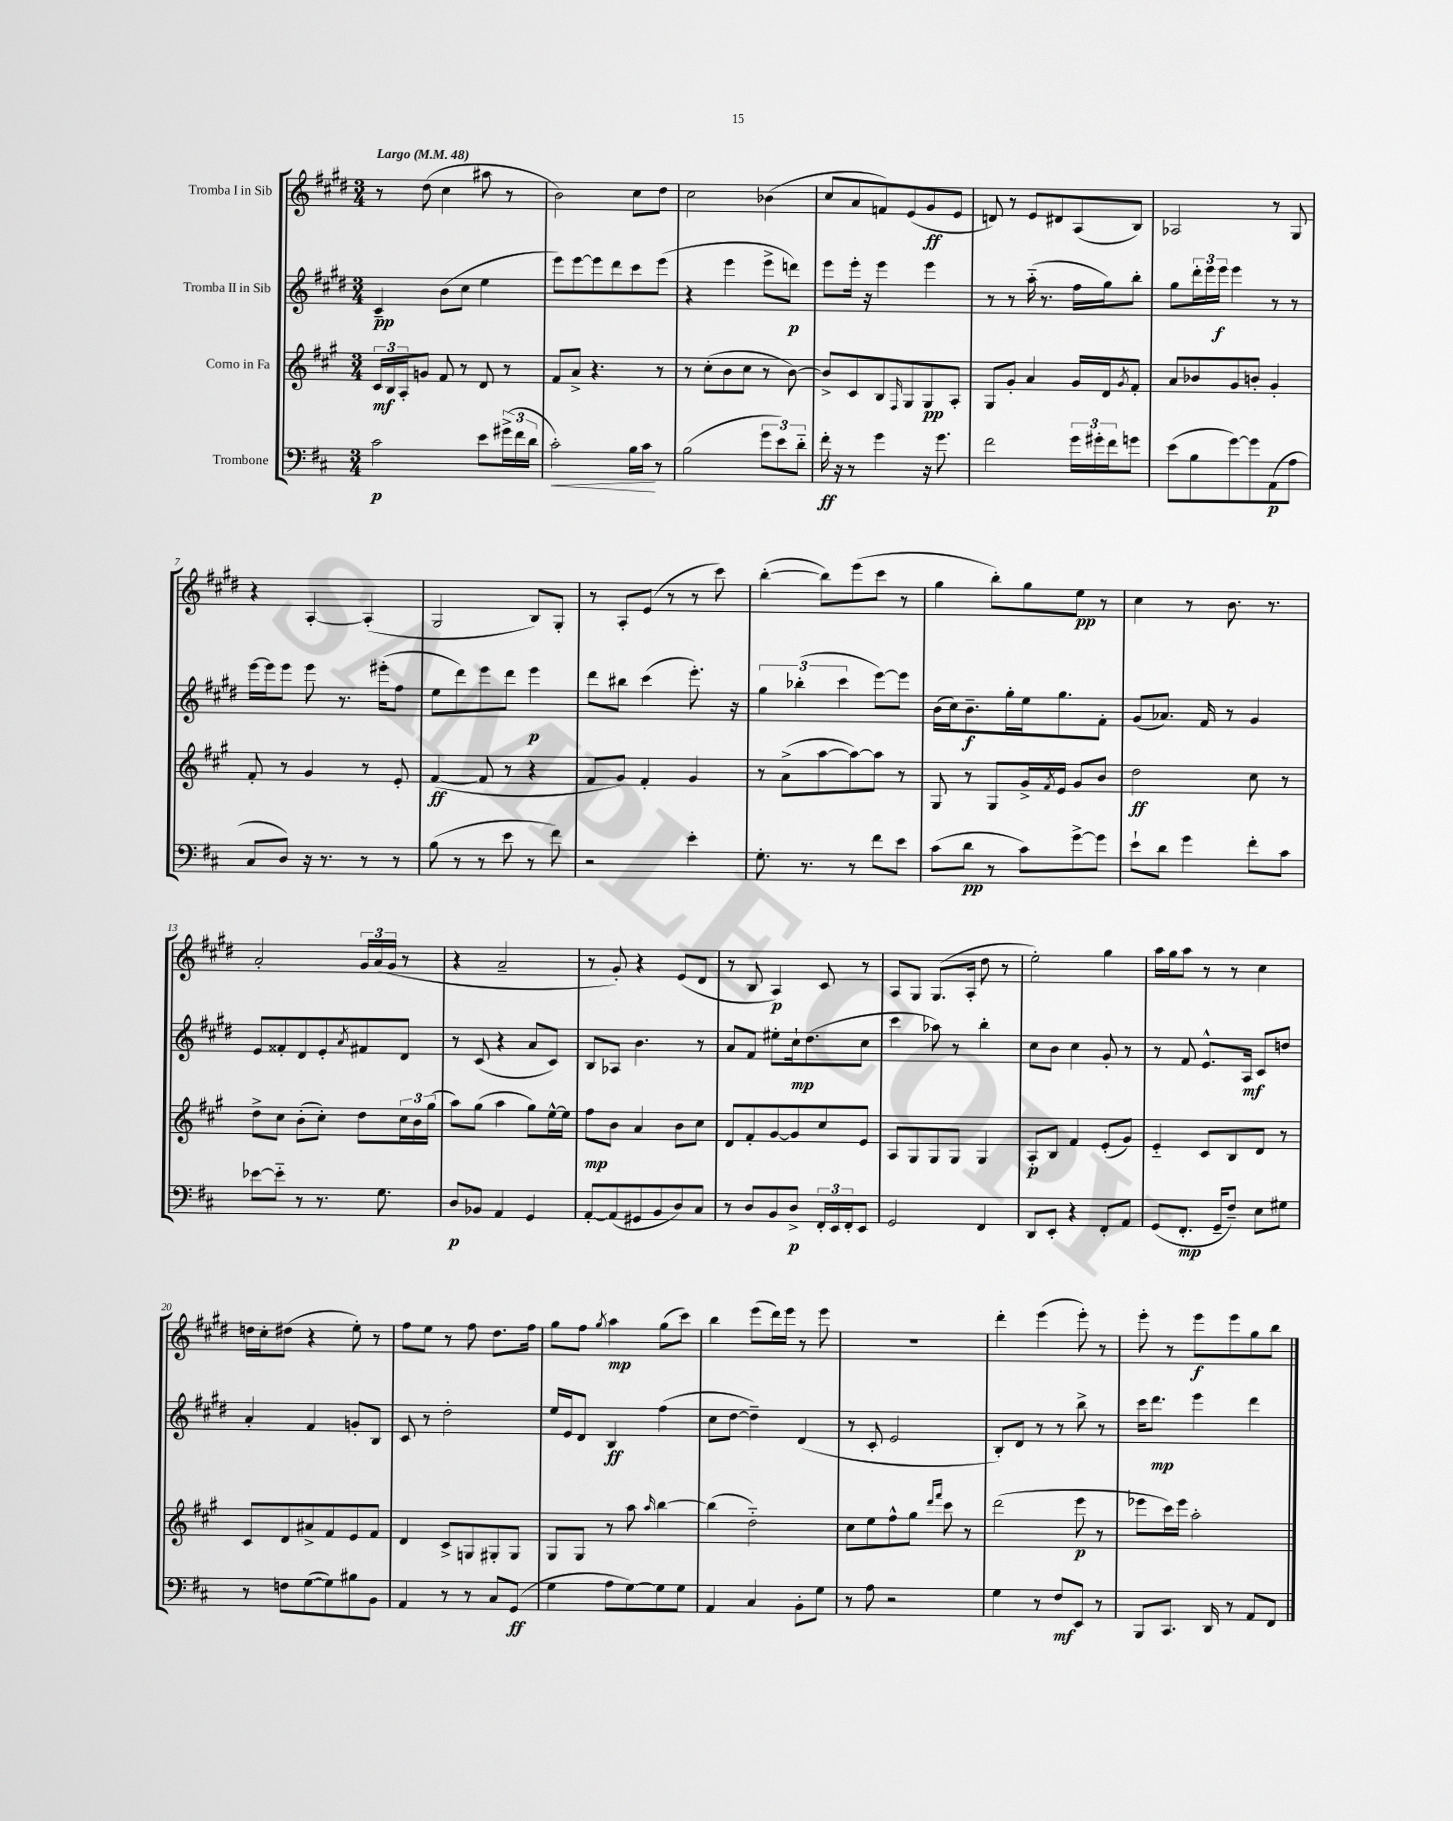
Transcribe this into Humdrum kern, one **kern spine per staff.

**kern	**kern	**kern	**kern
*staff4	*staff3	*staff2	*staff1
*clefF4	*clefG2	*clefG2	*clefG2
*k[f#c#]	*k[f#c#g#]	*k[f#c#g#d#]	*k[f#c#g#d#]
*M3/4	*M3/4	*M3/4	*M3/4
*MM48	*MM48	*MM48	*MM48
2c#	24c#	4c#~	8r
.	24B	.	.
.	24A'	.	.
.	8g	.	(8dd#
.	8f#	(8b	4cc#
.	8r	8cc#	.
8e	8d	4ee	8aa#
(24g#^	8r	.	8r
24f#	.	.	.
24d	.	.	.
=	=	=	=
2c#')	8f#	8eee)	2b)
.	8a^	[8eee	.
.	4.r	8eee]	.
.	.	8ddd#	.
16B	.	8ccc#	8cc#
16c#	.	.	.
8r	8r	(8eee	8dd#
=	=	=	=
(2B	8r	4r	2cc#
.	(8cc#'	.	.
.	8b	4eee	.
.	8cc#	.	.
12g	8r	8eee^	(4b-
12e)	.	.	.
.	[8b)	8ddd)	.
12d'~	.	.	.
=	=	=	=
16f#'	8b^]	8eee	8cc#
16r	.	.	.
8r	8c#	16eee'	8a
.	.	16r	.
4g	8B	4eee	8f)
.	16qqF#	.	.
.	8G#	.	(8e
16r	8G#	4eee	8g#
8.g	.	.	.
.	8A'	.	8e
=	=	=	=
2f#	8G#	8r	8d)
.	8g#'	8r	8r
.	4a	(16aa'~	8e
.	.	8.r	.
.	.	.	8d#
24g	16g#	16ff#	(8A
24g#'	.	.	.
.	16d	16gg#)	.
24f#	.	.	.
.	8qg#	.	.
8g	8f#'	8bb'	8B)
=	=	=	=
(8e	8a	8gg#	2A-
8B	8b-	24ddd#'	.
.	.	24eee	.
.	.	24eee	.
[8g)	8g#	4eee	.
8g]	8b'	.	.
(8AA	4g#'	8r	8r
8A	.	8r	8G#
=	=	=	=
8C#	8f#'	[16eee	4r
.	.	16eee]	.
8D)	8r	8eee	.
16r	4g#	8eee	[4A'
8.r	.	.	.
.	.	8.r	.
8r	8r	.	(4A']
.	.	(16eee#'	.
8r	8e'	8ff#	.
=	=	=	=
(8B	([4f#	8ee	2G#
8r	.	8ddd#)	.
8r	8f#]	8eee	.
8e	8r	8ddd#	.
8r	4r	4eee	8B)
8f#)	.	.	8G#'
=	=	=	=
2r	8f#	8ddd#	8r
.	8g#)	8bb#	8A'
.	4f#'	(4ccc#	(8e
.	.	.	8r
4e'	4g#	8.eee')	8r
.	.	.	8ccc#)
.	.	16r	.
=	=	=	=
8.G'	8r	6gg#	([4bb'
.	(8a^	.	.
.	.	(6bb-'	.
8.r	.	.	.
.	[8aa	.	8bb])
.	.	6ccc#	.
8r	8aa_)	.	(8eee
8f#	8aa]	[8eee)	8ccc#
8e	8r	8eee]	8r
=	=	=	=
(8c#	8G#	(16b	4gg#
.	.	16cc#)	.
8d	8r	8.b~	.
8r	8G#	.	8bb')
.	.	16gg#'	.
8c#)	16g#^	16ee	8gg#
.	8qf#	.	.
.	16e	8.gg#	.
[8g^	8g#	.	8ee
8g]	8b	8f#'	8r
=	=	=	=
8e`	2dd	(8g#	4cc#
8d	.	8.a-)	.
4g	.	.	8r
.	.	16f#	.
.	.	8r	8.b
8f#'	8cc#	4g#	.
.	.	.	8.r
8c#	8r	.	.
=	=	=	=
[8e-	8dd^	8e	2a'
8e-'~]	8cc#	8f##'	.
8r	(8b'	8d#	.
8.r	8cc#')	8e'	.
.	.	8qa	.
.	8dd	8f#	24g#
.	.	.	(24a
8.G	.	.	.
.	.	.	24g#
.	24cc#	8d#	8r
.	24b	.	.
.	(24gg#	.	.
=	=	=	=
8D	8aa)	8r	4r
8BB-	(8gg#	(8c#	.
4AA	4aa	4r	2a~
4GG	8gg#)	8a	.
.	[16ee^^	8c#)	.
.	16ee]	.	.
=	=	=	=
[8AA'	8ff#	8B	8r
(8AA]	8b	8A-	8g#')
8GG#	4a	4.b	4r
8BB	.	.	.
8D)	8b	.	(8e
8C#	8cc#	8r	8d#
=	=	=	=
8r	8d	8a	8r
8D	8f#'	8f#	8B
8BB	[8g#	8ee#'	4A)
8D^	8g#]	16cc#`	.
.	.	(8.dd#	.
24FF#'	8cc#	.	8c#
24EE	.	.	.
24FF#'	.	.	.
8EE	8e	8cc#	8r
=	=	=	=
2GG	8A	4ccc#	8A
.	8G#	.	8G#
.	8G#	8aa-)	(8.G#
.	8G#	8r	.
.	.	.	16A'
4FF#	4G#	4bb'	8dd#
.	.	.	8r
=	=	=	=
8DD	8A'	8cc#	2ee')
8EE'	8B	8b	.
4r	4f#	4cc#	.
8FF#'	(8e'	8g#'	4gg#
8AA	8g#)	8r	.
=	=	=	=
(8GG	4e'~	8r	16aa
.	.	.	16gg#
8.FF#'	.	8f#	8aa
.	8c#	8.e^^	8r
16GG~	.	.	.
8F#~)	8B	.	8r
.	.	16A	.
8E	8d	8c#	4cc#
8G#	8r	8dd	.
=	=	=	=
8r	8c#	4a'	16dd
.	.	.	16cc#'
8F	8d	.	(8dd#
([8G	8a#^	4f#	4r
8G])	8f#	.	.
8B#	8e	8g'	8ee')
8BB	8f#	8B	8r
=	=	=	=
4AA	4d	8c#	8ff#
.	.	8r	8ee
8r	8c#^	2dd#'	8r
8r	8G	.	8ff#
8C#	8G#'	.	8.dd#
(8GG	8G#	.	.
.	.	.	16ff#
=	=	=	=
4G	8G#	16ee	8gg#
.	.	16e	.
.	8G#	8d#	8ff#
.	.	.	8qgg#
8A	8r	4B	4aa
[8G)	8aa	.	.
.	16qqaa	.	.
8G]	[4bb	(4ff#	(8gg#
8G	.	.	8ccc#)
=	=	=	=
4AA	(4bb]	8cc#	4bb
.	.	[8dd#	.
4C#	2dd'~)	4dd#~])	(8eee
.	.	.	16ddd#)
.	.	.	16eee
8BB'	.	(4d#	8r
8G	.	.	8eee
=	=	=	=
8r	8cc#	8r	2.r
8A	8ee	8c#'	.
2r	8ff#^^	2e	.
.	8gg#	.	.
.	16qqddd	.	.
.	16qqfff#	.	.
.	8ccc#	.	.
.	8r	.	.
=	=	=	=
4G	(2ddd	8B')	4ddd#'
.	.	8d#	.
8r	.	8r	(4eee
8F#	.	8r	.
8EE	8eee	8bb^	8eee')
8r	8r	8r	8r
=	=	=	=
8BBB	8eee-	16ccc#	8eee'
.	.	8.ddd#	.
8.CC#	16ccc#)	.	8r
.	16eee-	.	.
.	2aa'	4eee	8eee
16DD	.	.	.
8r	.	.	8eee
8AA	.	4ddd#	8gg#
8FF#	.	.	8bb
==	==	==	==
*-	*-	*-	*-
